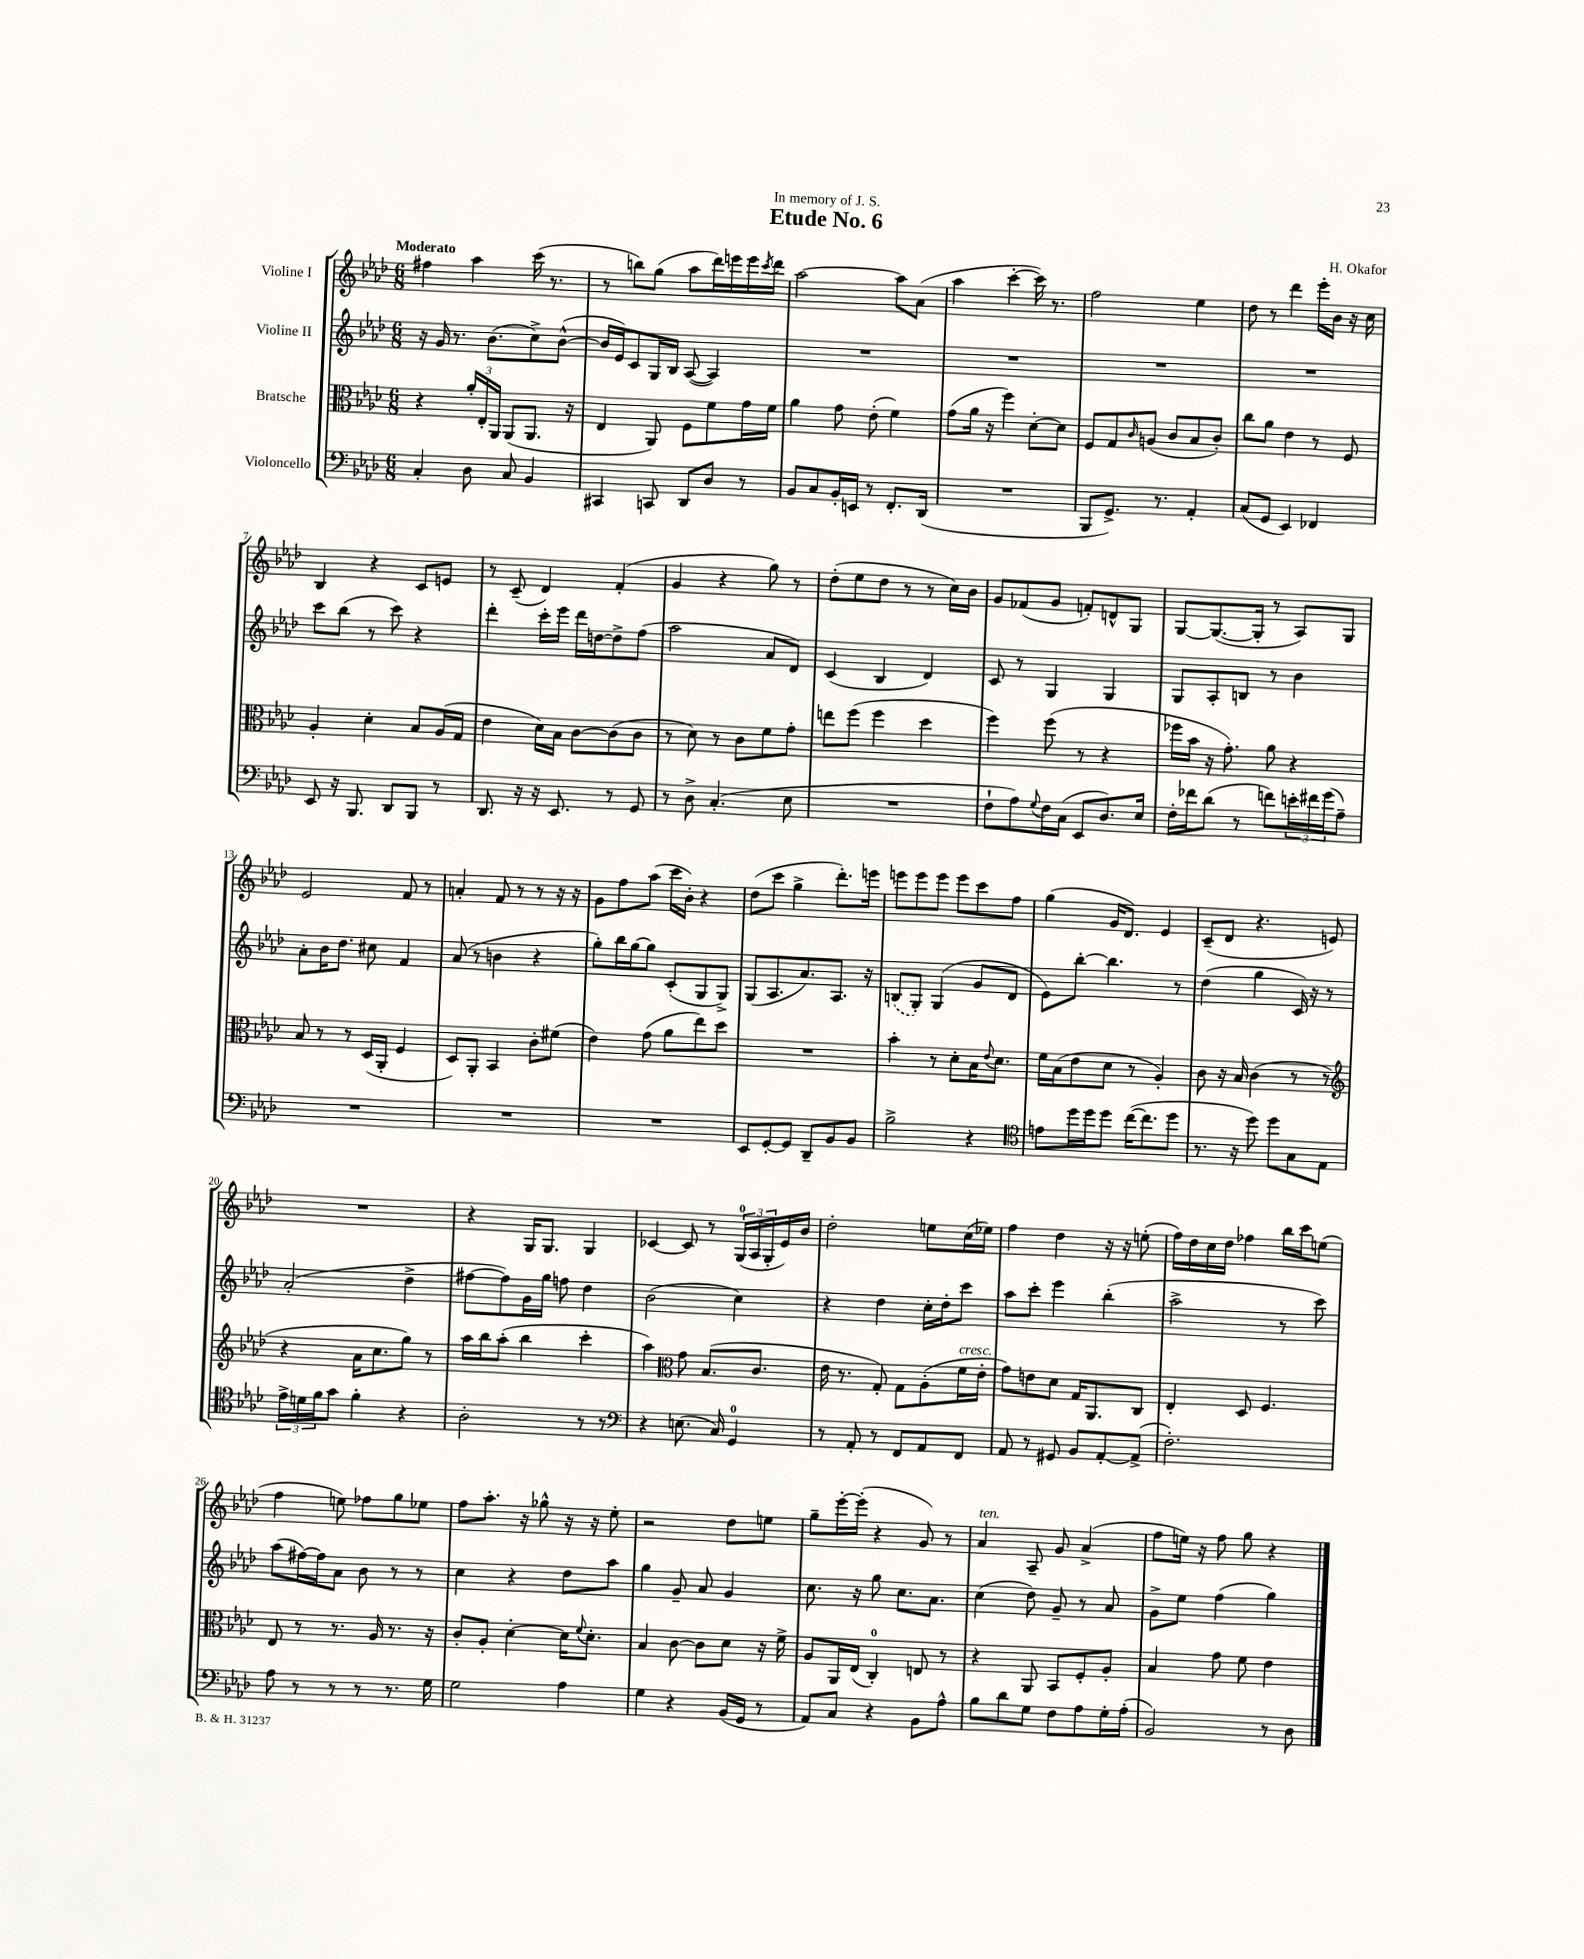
\header { title = "Etude No. 6" composer = "H. Okafor" dedication = "In memory of J. S." }
<<
\new StaffGroup <<
\new Staff = "s0" \with { instrumentName = "Violine I" } {
    \clef treble \key aes \major \numericTimeSignature \time 6/8 \tempo "Moderato"
    fis''4 aes''4 c'''16( r8. |
    r8 b''8) g''8( aes''8 des'''16) e'''16 e'''16 \acciaccatura { c'''8 } des'''16 |
    aes''2~ aes''8 aes'8( |
    aes''4 c'''4~-. c'''16) r8. |
    f''2 ees''4 |
    des''8 r8 des'''4 ees'''16-. bes'16 r16 c''16 |
    bes4 r4 c'8 e'8 |
    r8 c'8--( des'4) f'4-.( |
    g'4 r4 g''8) r8 |
    des''8-.( ees''8 des''8 r8 r8 c''16) bes'16 |
    g'8 fes'8( g'8 f'8-.) d'8-^ g8 |
    g8~ g8.~( g16-. r8 aes8) g8 |
    ees'2 f'8 r8 |
    a'4-. f'8 r8 r8 r16 r16 |
    g'8 f''8 aes''8( c'''16 bes'16-.) r4 |
    des''8( c'''8 g''4-> des'''8.-.) e'''16 |
    e'''8 e'''8 e'''8 e'''8 c'''8 f''8 |
    g''4( g'16 des'8.) ees'4 |
    c'8--( des'8 r4. e'8) |
    R2. |
    r4 g16 g8. g4 |
    ces'4~ ces'8 r8 \tuplet 3/2 { g16-0( aes16 g16-. } ees'16) bes'16 |
    des''2-. e''8 c''16( ees''16) |
    f''4 des''4 r16 r16 e''8-.( |
    f''16) des''16 c''16 des''16 fes''4 bes''16 c'''16 e''8( |
    f''4 e''8) fes''8 g''8 ees''8 |
    f''8 aes''8.-. r16 ges''8-^ r16 r16 ees''8-. |
    r2 des''8 e''8 |
    g''8-- ees'''16~-. ees'''16-.( r4 g'8) r8 |
    aes'4^\markup { \italic "ten." } aes8-- g'8 aes'4->( |
    f''8 e''16) r16 f''8 g''8 r4 \bar "|." |
}
\new Staff = "s1" \with { instrumentName = "Violine II" } {
    \clef treble \key aes \major \numericTimeSignature \time 6/8
    r16 g'16 r8. bes'8.( c''8->) bes'8~-^( |
    bes'16 ees'16) c'8 g16 bes16 aes8~( aes4) |
    R2. |
    R2. |
    R2. |
    R2. |
    c'''8 bes''8( r8 c'''8) r4 |
    des'''4-. c'''16-. ees'''16 des'''16 d''16~ d''8-> f''8( |
    aes''2 aes'8 des'8) |
    c'4( bes4 des'4) |
    c'8 r8 g4 g4 |
    g8 aes8-. b8 r8 bes'4 |
    aes'8-. bes'16 des''8. cis''8 f'4 |
    aes'8( r8 b'4 r4 |
    g''8-.) bes''16 g''16~ g''8 c'8-.( g8 g8->) |
    g8( aes8. aes'8.) aes8. r16 |
    \once \slurDashed b8( g8-.) g4( g'8 des'8 |
    ees'8) bes''8~-. bes''4. r8 |
    des''4( g''4 c'16) r16 r8 |
    aes'2-.( des''4-> |
    fis''8~ fis''8) g'16 g''16 f''8 des''4 |
    bes'2( c''4) |
    r4 des''4 c''16-. des''16-. c'''8 |
    aes''8 c'''8-. ees'''4 bes''4-.( |
    aes''2-> r8 c'''8) |
    aes''8( fis''16~) fis''16 aes'8 bes'8 r8 r8 |
    c''4 r4 des''8 aes''8 |
    g''4 g'8-- aes'8 g'4 |
    c''8. r16 g''8 c''8. aes'8. |
    c''4( des''8) g'8-- r8 aes'8 |
    g'8-> ees''8 f''4( g''4) \bar "|." |
}
\new Staff = "s2" \with { instrumentName = "Bratsche" } {
    \clef alto \key aes \major \numericTimeSignature \time 6/8
    r4 \tuplet 3/2 { aes'16-. ees16-. aes,16 } aes,8( aes,8. r16 |
    ees4 aes,8) f8 f'8 g'16 f'16 |
    aes'4 g'8 ees'8-.( f'4) |
    g'8( aes'16 r16 f''4) des'8~-. des'8 |
    f8 g8 \grace { c'16 } a8( c'8 bes8 c'8-.) |
    c''8 aes'8 ees'4 r8 f8 |
    aes4-. des'4-. bes8 aes16( g16 |
    ees'4 des'16) bes16 c'8~ c'8( c'8 |
    r8 des'8) r8 c'8 f'8 g'8-. |
    e''8 f''8( f''4 des''4 |
    f''4) f''8( r8 r4 |
    fes''16 bes'16 r16 g'8.-.) aes'8 r4 |
    bes8 r8 r8 des16( aes,16-. f4 |
    des8) aes,8-. bes,4 c'8-. fis'8( |
    ees'4) g'8( aes'8 ees''8) des''8 |
    R2. |
    bes'4-. r8 des'8-. bes16 \appoggiatura { ees'8 } des'8. |
    f'16 bes16( ees'8 des'8 r8 aes4-.) |
    c'8 r16 bes16 c'4( r8 r8 |
    \clef treble r4 aes'16 c''8. g''8) r8 |
    aes''16 bes''16 aes''8-.( bes''4 c'''4-. |
    aes''4) \clef alto g'8 bes8.( c'8. |
    ees'16 r8. g8-.) g8 aes8-.( f'16^\markup { \italic "cresc." } ees'16-. |
    g'8) e'8 des'8 g16 aes,8. c8 |
    ees4-. des8 f4. |
    ees8 r8 r8. aes16 r8. r16 |
    c'8-. aes8-. des'4~-. des'16 \appoggiatura { f'8 } des'8.-. |
    bes4 c'8~ c'8 des'8 r16 f'16-> |
    aes8 aes,16 ees16( c4-0-.) e8 r8 |
    r4 aes,8 bes,8 f8-. aes8-. |
    bes4 g'8 f'8 ees'4 \bar "|." |
}
\new Staff = "s3" \with { instrumentName = "Violoncello" } {
    \clef bass \key aes \major \numericTimeSignature \time 6/8
    c4-. des8 c8 bes,4 |
    cis,4 c,8 des,8 des8 r8 |
    bes,8 c8 bes,16-. e,16 r8 f,8.-. des,16( |
    R2. |
    bes,,8 g,8.->) r8. aes,4-. |
    c8( g,8 ees,4) fes,4 |
    ees,8 r16 bes,,8. des,8 bes,,8 r8 |
    des,8. r16 r16 ees,8. r8 g,8 |
    r8 des8-> c4.-.( ees8 |
    R2. |
    f8-! aes8) \appoggiatura { g8 } f16 c16( ees,8 des8.) ees16 |
    f16-. fes'16 des'8( r8 f'8) \tuplet 3/2 { e'16-. fis'16 g'16( } aes8--) |
    R2. |
    R2. |
    R2. |
    ees,8 g,8~-. g,8 des,8-- bes,8 bes,8 |
    bes2-> r4 |
    \clef tenor e'8 des''16 des''16 des''8 c''16~( c''8. des''8 |
    r8. r16 des''8) des''8 g8 ees8 |
    \tuplet 3/2 { ees'16-> d'16 f'16 } g'8 f'4-. r4 |
    aes2-. r8 r8 |
    \clef bass r4 e8.( c16) g,4-0 |
    r8 aes,8-. r8 f,8 aes,8 f,8 |
    aes,8 r8 gis,8 bes,8 aes,8~-. aes,8->( |
    f2.-.) |
    aes8 r8 r8 r8 r8. g16 |
    g2 aes4 |
    g4 r4 bes,16( g,16 r8 |
    aes,8) c8 r4 bes,8 aes8-^ |
    bes8 des'8 g8 f8 aes8 g16-. aes16-.( |
    bes,2) r8 des8 \bar "|." |
}
>>
>>
